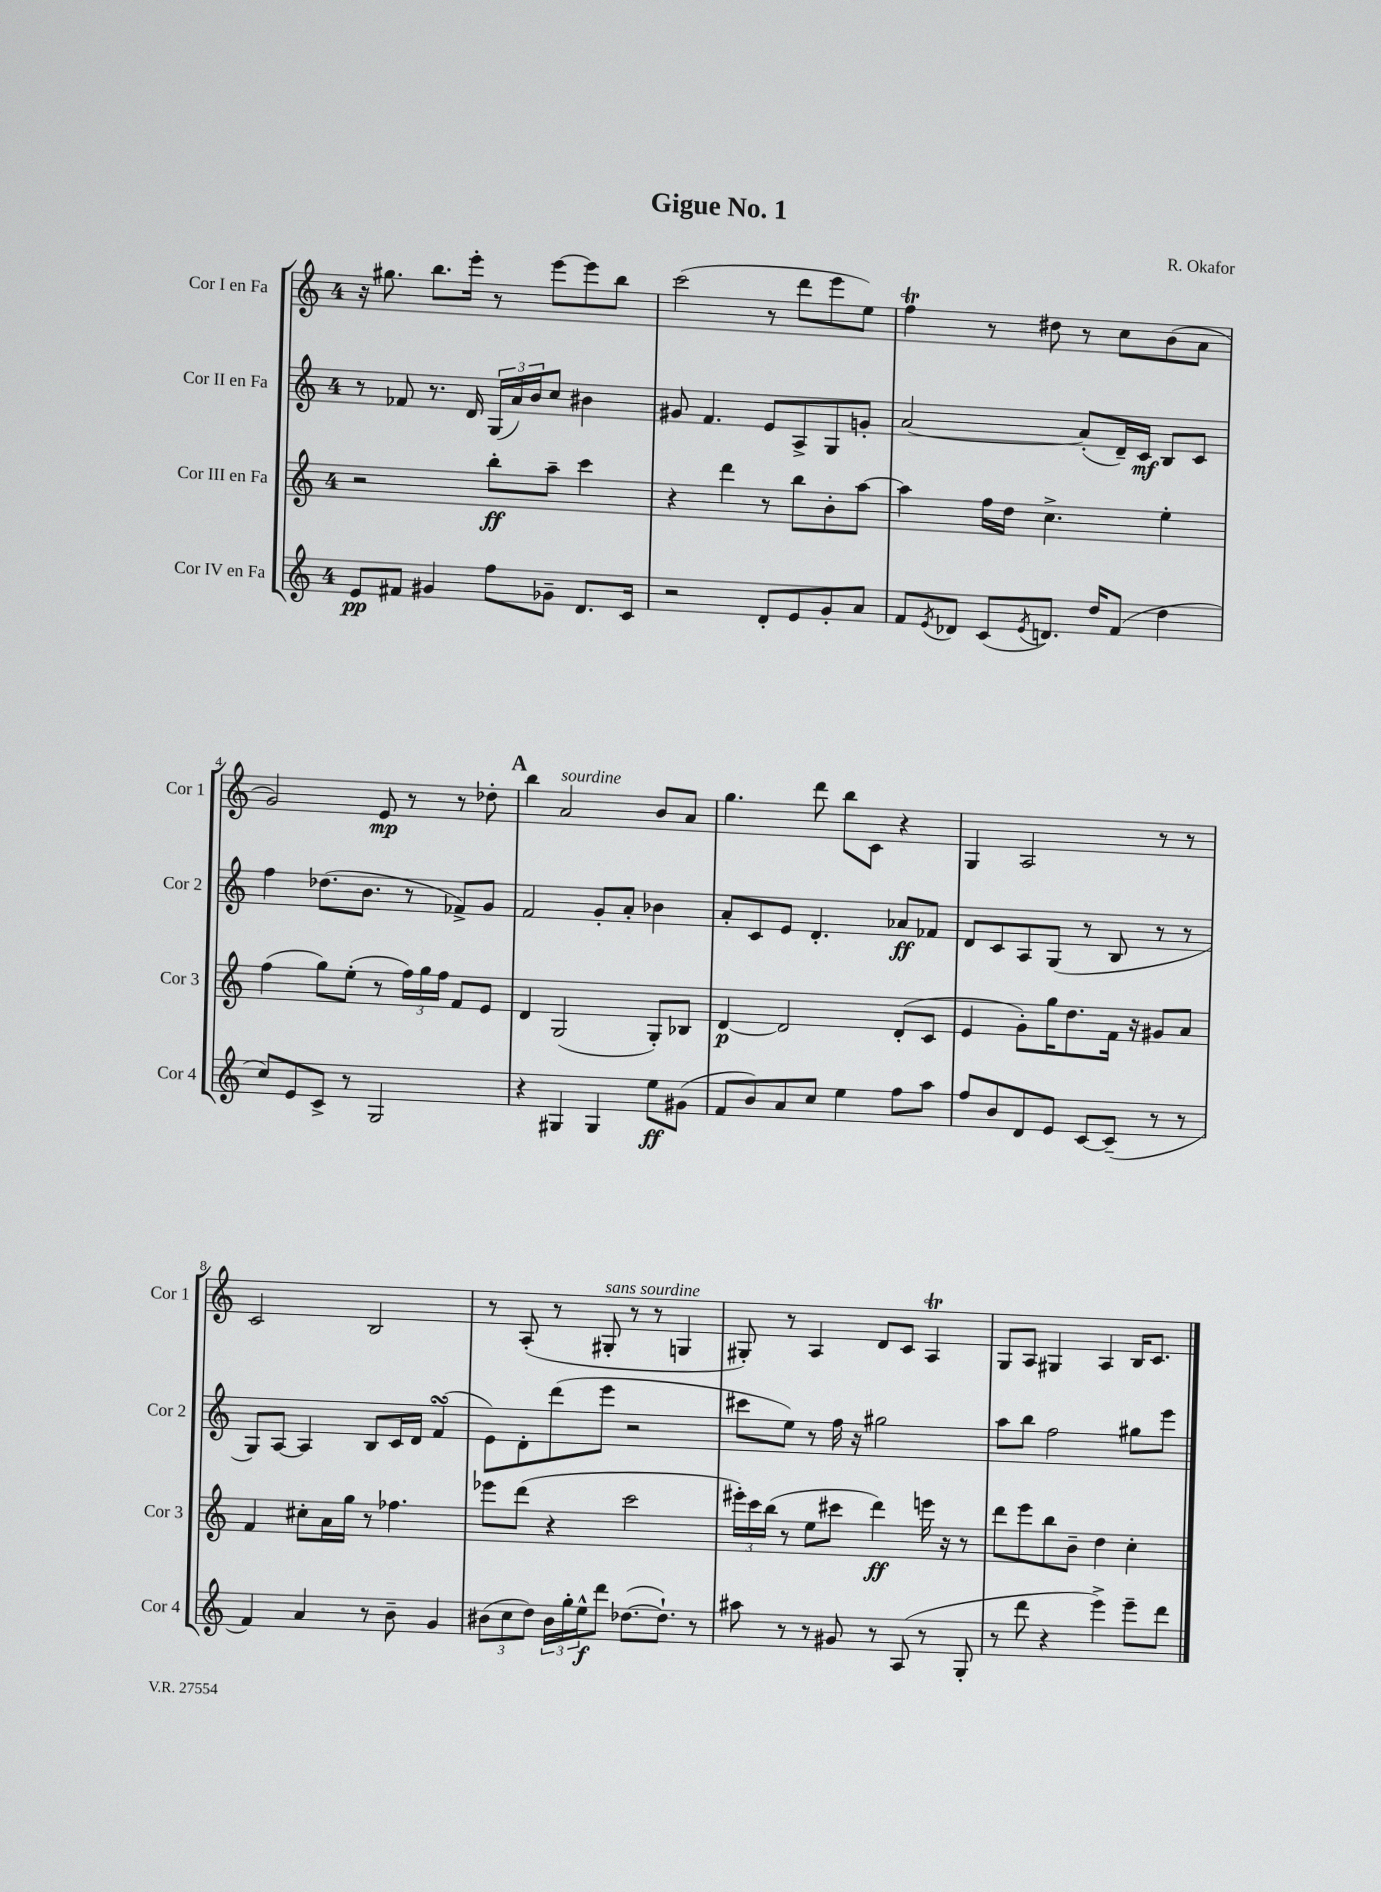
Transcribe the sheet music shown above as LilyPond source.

\header { title = "Gigue No. 1" composer = "R. Okafor" }
<<
\new StaffGroup <<
\new Staff = "s0" \with { instrumentName = "Cor I en Fa" shortInstrumentName = "Cor 1" } {
    \clef treble \key c \major \once \override Staff.TimeSignature.style = #'single-digit \time 4/4
    r16 gis''8. b''8. e'''16-. r8 e'''8~ e'''8 b''8 |
    c'''2( r8 d'''8 e'''8 e''8) |
    f''4\trill r8 dis''8 r8 c''8 b'8( a'8 |
    g'2) e'8\mp r8 r8 des''8-. |
    \mark \markup { \bold "A" } b''4 a'2^\markup { \italic "sourdine" } b'8 a'8 |
    g''4. d'''8 b''8 c'8 r4 |
    g4 a2 r8 r8 |
    c'2 b2 |
    r8 a8-.( r8 gis8-.^\markup { \italic "sans sourdine" } r8 r8 g4 |
    gis8-.) r8 a4 d'8 c'8 a4\trill |
    g8 a8 gis4 a4 b16 c'8. \bar "|." |
}
\new Staff = "s1" \with { instrumentName = "Cor II en Fa" shortInstrumentName = "Cor 2" } {
    \clef treble \key c \major \once \override Staff.TimeSignature.style = #'single-digit \time 4/4
    r8 fes'8 r8. d'16 \tuplet 3/2 { g16( a'16) b'16 } c''8 bis'4 |
    gis'8 f'4. e'8 a8-> g8 g'8-. |
    a'2~ a'8-.( d'16--) c'16\mf b8 c'8 |
    f''4 des''8.( b'8. r8 fes'8->) g'8 |
    \mark \markup { \bold "A" } f'2 g'8-. a'8-. bes'4 |
    a'8-. c'8 e'8 d'4.-. aes'8\ff fes'8 |
    d'8 c'8 a8 g8( r8 b8 r8 r8 |
    g8) a8~ a4 b8 c'16 d'16 f'4\turn( |
    e'8) d'8-. d'''8( e'''8 r2 |
    cis'''8 e''8) r8 f''16 r16 gis''2 |
    a''8 b''8 f''2 gis''8 e'''8 \bar "|." |
}
\new Staff = "s2" \with { instrumentName = "Cor III en Fa" shortInstrumentName = "Cor 3" } {
    \clef treble \key c \major \once \override Staff.TimeSignature.style = #'single-digit \time 4/4
    r2 b''8-.\ff a''8-- c'''4 |
    r4 d'''4 r8 b''8 b'8-. a''8~ |
    a''4 f''16 d''16 c''4.-> e''4-. |
    f''4( g''8) e''8-.( r8 \tuplet 3/2 { f''16) g''16 f''16 } f'8 e'8 |
    \mark \markup { \bold "A" } d'4 g2( g8-.) bes8 |
    d'4~\p d'2 d'8-.( c'8 |
    e'4 g'8-.) g''16 d''8. f'16 r16 gis'8 a'8 |
    f'4 cis''8-. a'16 g''16 r8 fes''4. |
    ees'''8 d'''8( r4 c'''2 |
    \tuplet 3/2 { eis'''16-.) c'''16 b''16( } r8 e''8 cis'''8 d'''4\ff) e'''16 r16 r8 |
    d'''8 e'''8 b''8 b'8-- d''4 c''4-. \bar "|." |
}
\new Staff = "s3" \with { instrumentName = "Cor IV en Fa" shortInstrumentName = "Cor 4" } {
    \clef treble \key c \major \once \override Staff.TimeSignature.style = #'single-digit \time 4/4
    e'8\pp fis'8 gis'4 f''8 ges'8-- d'8. c'16 |
    r2 d'8-. e'8 g'8-. a'8 |
    f'8 \acciaccatura { e'8 } des'8 c'8( \acciaccatura { e'8 } d'8.) d''16 f'8( d''4 |
    c''8) e'8 c'8-> r8 g2 |
    \mark \markup { \bold "A" } r4 gis4 gis4 e''8\ff gis'8( |
    f'8 b'8) a'8 c''8 e''4 f''8 a''8 |
    f''8 b'8 d'8 e'8 c'8~ c'8--( r8 r8 |
    f'4) a'4 r8 b'8-- g'4 |
    \tuplet 3/2 { bis'8( c''8 d''8) } \tuplet 3/2 { bis'16 g''16-. e''16-^\f } d'''8 des''8.~( des''8.-!) r8 |
    ais''8 r8 r8 gis'8 r8 a8( r8 g8-. |
    r8 d'''8 r4 e'''4->) e'''8-- d'''8 \bar "|." |
}
>>
>>
